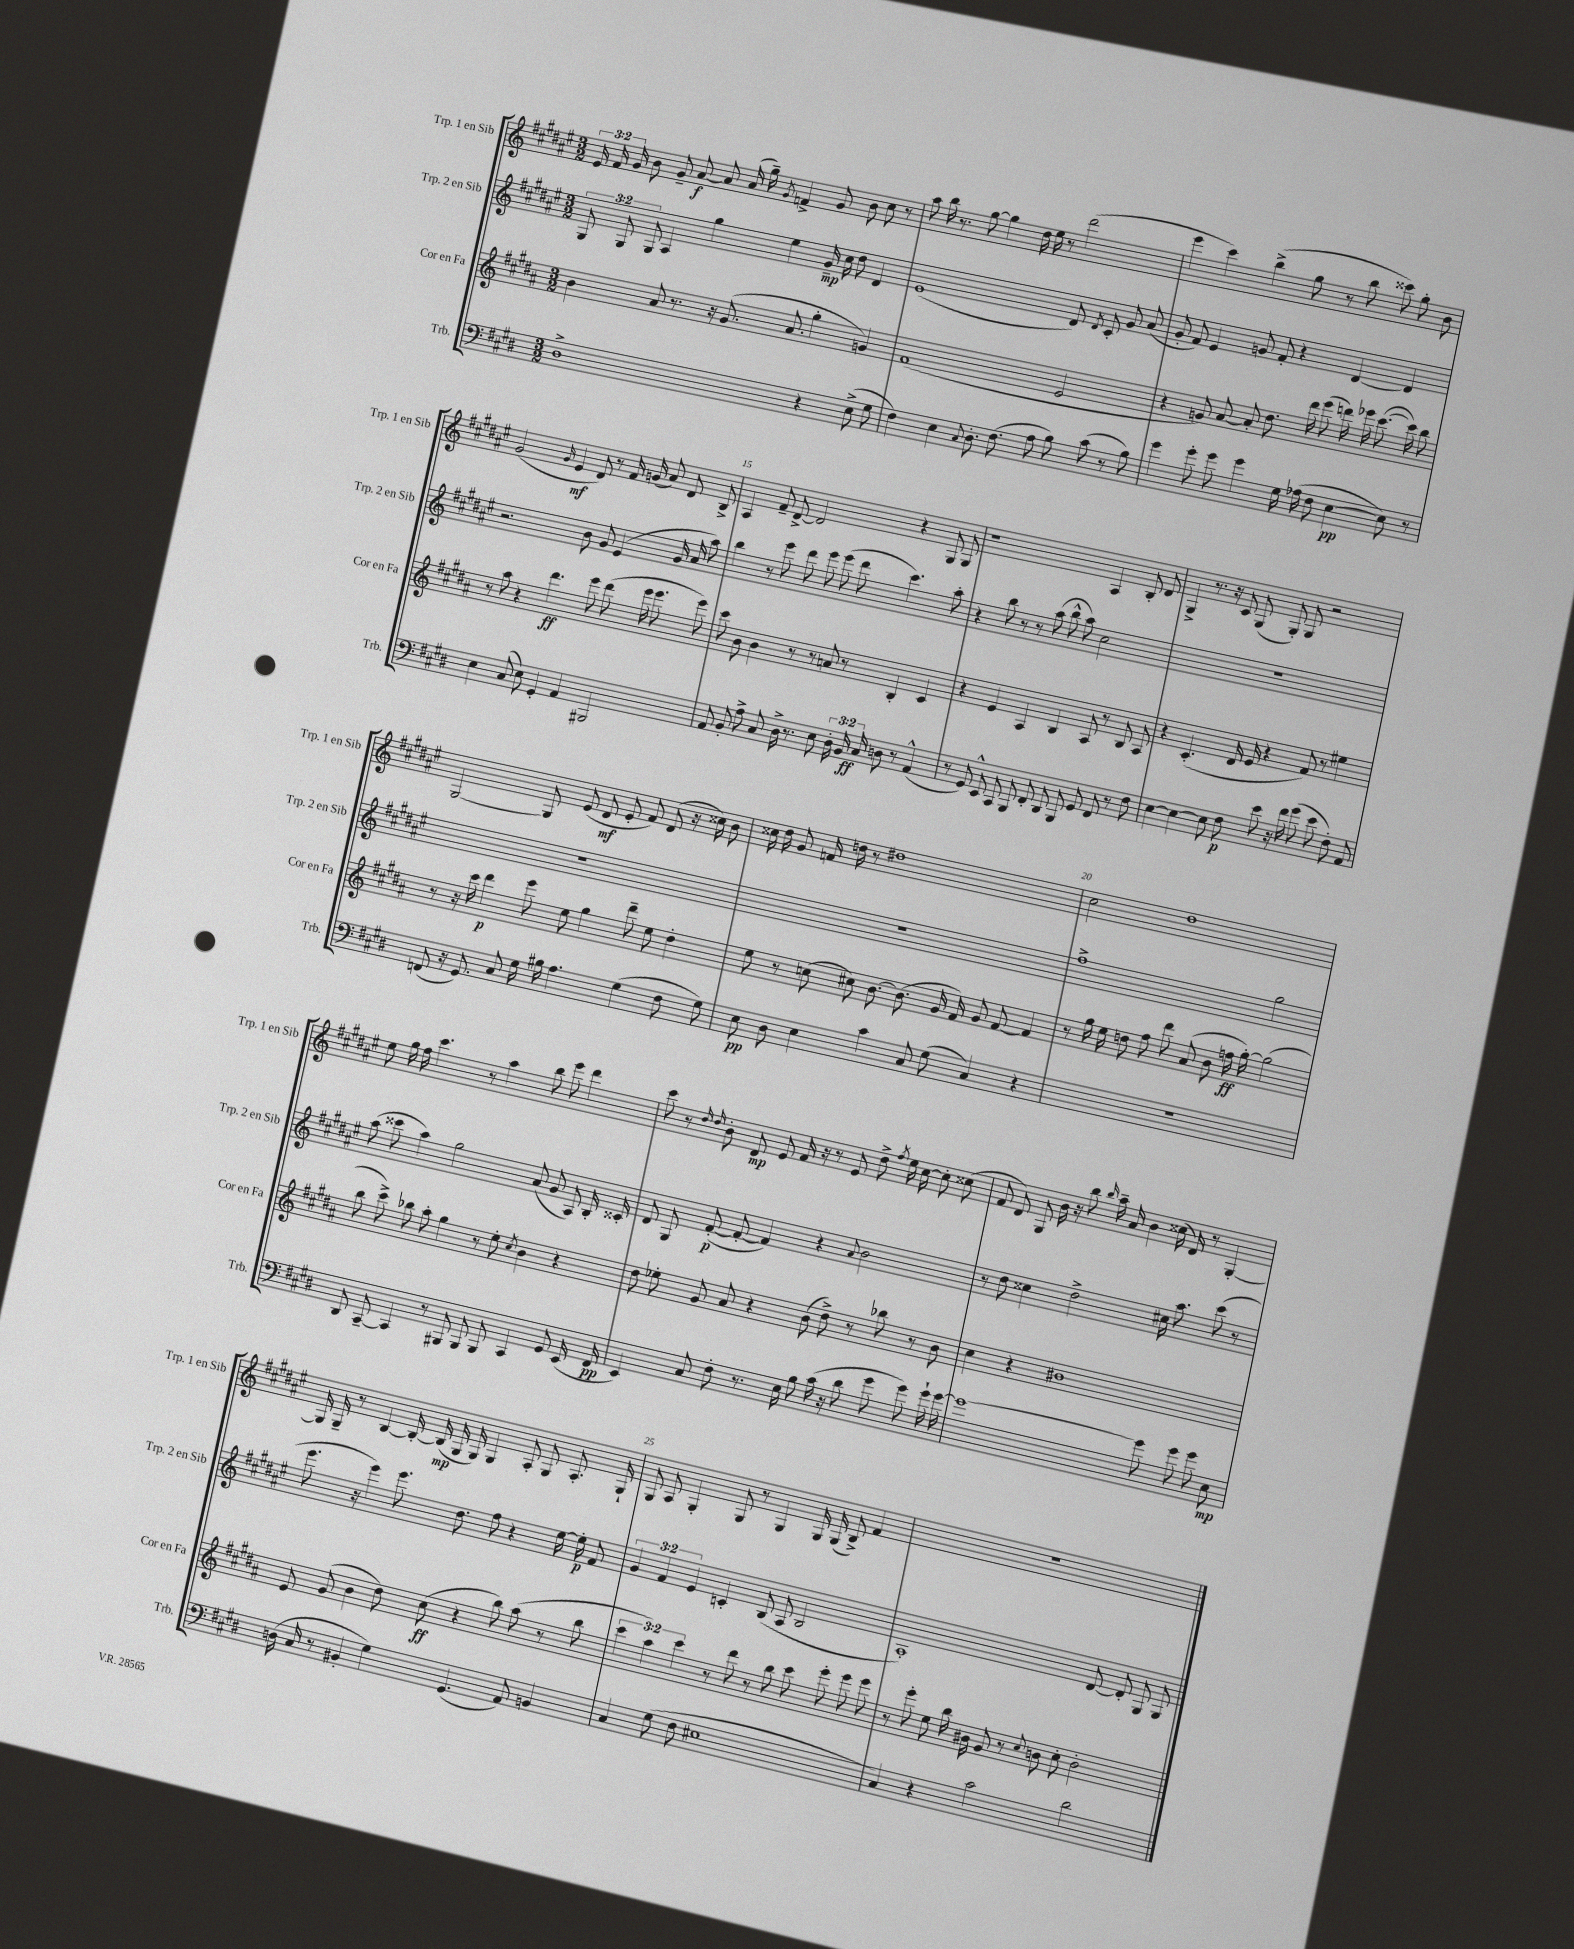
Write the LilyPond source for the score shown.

<<
\new StaffGroup <<
\new Staff = "s0" \with { instrumentName = "Trp. 1 en Sib" shortInstrumentName = "Trp. 1 en Sib" } {
    \clef treble \key fis \major \numericTimeSignature \time 3/2 \override Staff.TupletNumber.text = #tuplet-number::calc-fraction-text
    \autoBeamOff \tuplet 3/2 { eis'16 fis'16 gis'16 } b'8 gis'8-- ais'8~\f ais'8 ais'16( gis''16--) \acciaccatura { gis'8 } f'4-> gis'8 b'8 cis''8 r8 |
    ais''8 b''16 r8. gis''8~ gis''4 dis''16 eis''16 r8 dis'''2( |
    eis'''4 cis'''4) b''4->( gis''8 r8 b''8 cisis'''8) gis''8-. b'8 |
    gis'2( \grace { gis'16 } eis'4\mf dis'8) r8 fis'16 g'16( ais'8) dis'8 b8-> |
    ais4 fis'8-- dis'8~-> dis'2 r4 gis8 gis8 |
    r1 ais4 b8-. dis'8 |
    gis4-> r8. r16 cis'8 gis8( gis8-.) gis8 r2 |
    gis2~ gis8 eis'8( dis'8\mf eis'8-. fis'8) dis'8( r16 cisis''16) b'8 |
    cisis''16 dis''16 gis'8 f'16 d''16 r8 dis''1 |
    cis''2 dis''1 |
    eis''8 gis''16 fis''16 cis'''4. r8 ais''4 b''8 eis'''8 dis'''4 |
    cis'''8 r8 \grace { dis''16 dis''16 } b'8-. dis'8\mp eis'8 fis'16 r16 r8 eis'8 dis''8-> \acciaccatura { fis''8 } eis''16 cis''16~ cis''8-. cisis''8( |
    fis'8 dis'8) gis8 b'16 r16 b''8 \grace { b''16 } ais''16-- ais'16 b'4 cisis''16( dis'16) r8 gis4~-. |
    gis16 gis16-- r8 b4~ b16~-. b16\mp( gis16 gis16) gis4 ais8-. gis8 ais8.-. gis16-! |
    gis8 ais8 gis4-. gis8 r8 gis4 gis16 gis16( b8->) fis'4 |
    R1. \bar "|." |
}
\new Staff = "s1" \with { instrumentName = "Trp. 2 en Sib" shortInstrumentName = "Trp. 2 en Sib" } {
    \clef treble \key fis \major \numericTimeSignature \time 3/2 \override Staff.TupletNumber.text = #tuplet-number::calc-fraction-text
    \autoBeamOff \tuplet 3/2 { gis8 gis8 gis8 } ais4 gis''4 eis''4 gis'16--\mp cis''16 dis''8 dis'4 |
    eis'1( dis'8) \acciaccatura { dis'8 } cis'8-. gis'8 ais'8( |
    gis'8-. fis'8) eis'4 g'8 fis'8-. r4 dis'4~ dis'4 |
    r2. b'8 gis'8 eis'4( gis'16 ais'16 ais''8) |
    b''4 r8 eis'''8 dis'''8 eis'''8 eis'''8( dis'''8 cis'''4.) ais''8-. |
    r4 b''8 r8 r8 ais''8( b''8-^ ais''8) cis''2 |
    R1. |
    R1. |
    R1. |
    fis''1-> gis''2 |
    ais''8( cisis'''8 ais''4) gis''2 ais'8( gis'8 ais8) b16-. cisis'16-. |
    dis'8 gis8 fis'8~-.\p( fis'8~-. fis'4) r4 \appoggiatura { ais'8 } b'2 |
    r8 dis''8 cisis''4 dis''2-> cis''16 ais''8. cis'''8( r8 |
    eis'''8. r16 eis'''4) eis'''8. dis''8. fis''8 r4 eis''16~ eis''16-.\p fis'8 |
    \tuplet 3/2 { gis'4 fis'4 eis'4 } c'4-. b8( ais8 b2 |
    ais1-.) dis'8~ dis'8-. gis8 gis8 \bar "|." |
}
\new Staff = "s2" \with { instrumentName = "Cor en Fa" shortInstrumentName = "Cor en Fa" } {
    \clef treble \key b \major \numericTimeSignature \time 3/2 \override Staff.TupletNumber.text = #tuplet-number::calc-fraction-text
    \autoBeamOff b'4 ais'8 r8. r16 gis'8.( ais'8. gis''4-. g'4) |
    fis'1( e'2 |
    r4 g'8) ais'8~ ais'8-. dis''8. dis'''16 e'''8( d'''16) ees'''16 cis'''8.~( cis'''16) b''8 |
    r8 ais''8 r4 dis'''4.\ff e'''8 dis'''8( e'''16 e'''8. e'''8) |
    cis'''8 b'8 b'4 r8 r8 a'8 r8 b4-. cis'4 |
    r4 e'4 ais4 b4 ais8 r8 b8 ais8 |
    r4 cis'4.-.( dis'16 e'16 r4 fis'8) r8 eis''4 |
    r8 r16 cis'''16 dis'''4\p e'''8 e''8 gis''4 dis'''8-- e''8 dis''4-. |
    e''8 r8 c''8( cis''8) b'8.~ b'8.( gis'16 fis'16) gis'8 fis'8~ fis'4 |
    r8 gis''16 e''16 d''8 fis''8 dis'''8 ais'8( b'8 f''16\ff gis''16~-.) gis''2( |
    b''8 cis'''8->) bes''8 ais''8-. gis''4 r8 e''8-. \acciaccatura { cis''8 } b'4 r4 |
    dis''8 ees''8-. gis'8 ais'8 r4 b'8( dis''8->) r8 bes''8 r8 b'8 |
    cis''4 r4 bis'1 |
    e'8 gis'8( b'4 dis''8) cis''8\ff( r4 b''8) ais''8( r8 b''8 |
    \tuplet 3/2 { cis'''4 ais''4) cis'''4 } r8 dis'''8 r8 b''8 cis'''8 e'''8-. e'''8 e'''8 |
    r8 e'''8-. e''8 b''16 bis'16 gis'8 r8 \appoggiatura { cis''8 } b'8 cis''8-. b'2-. \bar "|." |
}
\new Staff = "s3" \with { instrumentName = "Trb." shortInstrumentName = "Trb." } {
    \clef bass \key e \major \numericTimeSignature \time 3/2 \override Staff.TupletNumber.text = #tuplet-number::calc-fraction-text
    \autoBeamOff dis1-> r4 e8->( gis8 |
    fis4) e4 \appoggiatura { cis8 } dis8.-. fis8.( a8 b8) cis'8( r8 b8) |
    gis'4 gis'8-. gis'8 gis'4 gis16 aes16( fis8 e4~\pp e8) r8 |
    e4 cis8( e8) gis,4-. a,4 bis,,2 |
    a,8 b,8-. a8-> cis8 dis16-> r8. e8 \tuplet 3/2 { dis16-. b,16 cis16\ff } d8 r8 a,4-^( |
    r8 gis,8) e,8-^ cis,8 b,,8 fis,8-. dis,8 b,,8 gis,8 fis,8 r8 fis8 |
    e4~ e4~ e8 fis8\p e'8 r16 fis'16 gis'8( e'8 fis8-.) a,8 |
    f,8( r16 gis,8.) cis8 gis16 bis16 a4. gis4( fis8 gis8) |
    e8\pp dis8 e4 cis'4 cis8 gis8( cis4) r4 |
    R1. |
    dis,8 cis,8~-- cis,4 r8 bis,,8 bis,,8 bis,,8 cis,4 gis,8 e,16( fis,16\pp |
    e,4) cis8 fis8-. r8. e16 b8 cis'16( r16 dis'8 gis'8 gis'8) gis'16-! gis'16~ |
    gis'1~ gis'8 gis'8 gis'8 e8\mp |
    d16( cis16 r8 bis,4-. gis4) gis,4.( a,8) b,4 |
    cis4 gis8( fis8 eis1 |
    cis4) r4 cis'2 dis'2 \bar "|." |
}
>>
>>
\layout { \context { \Score currentBarNumber = #11 \override BarNumber.break-visibility = ##(#f #t #t) barNumberVisibility = #(every-nth-bar-number-visible 5) } }
